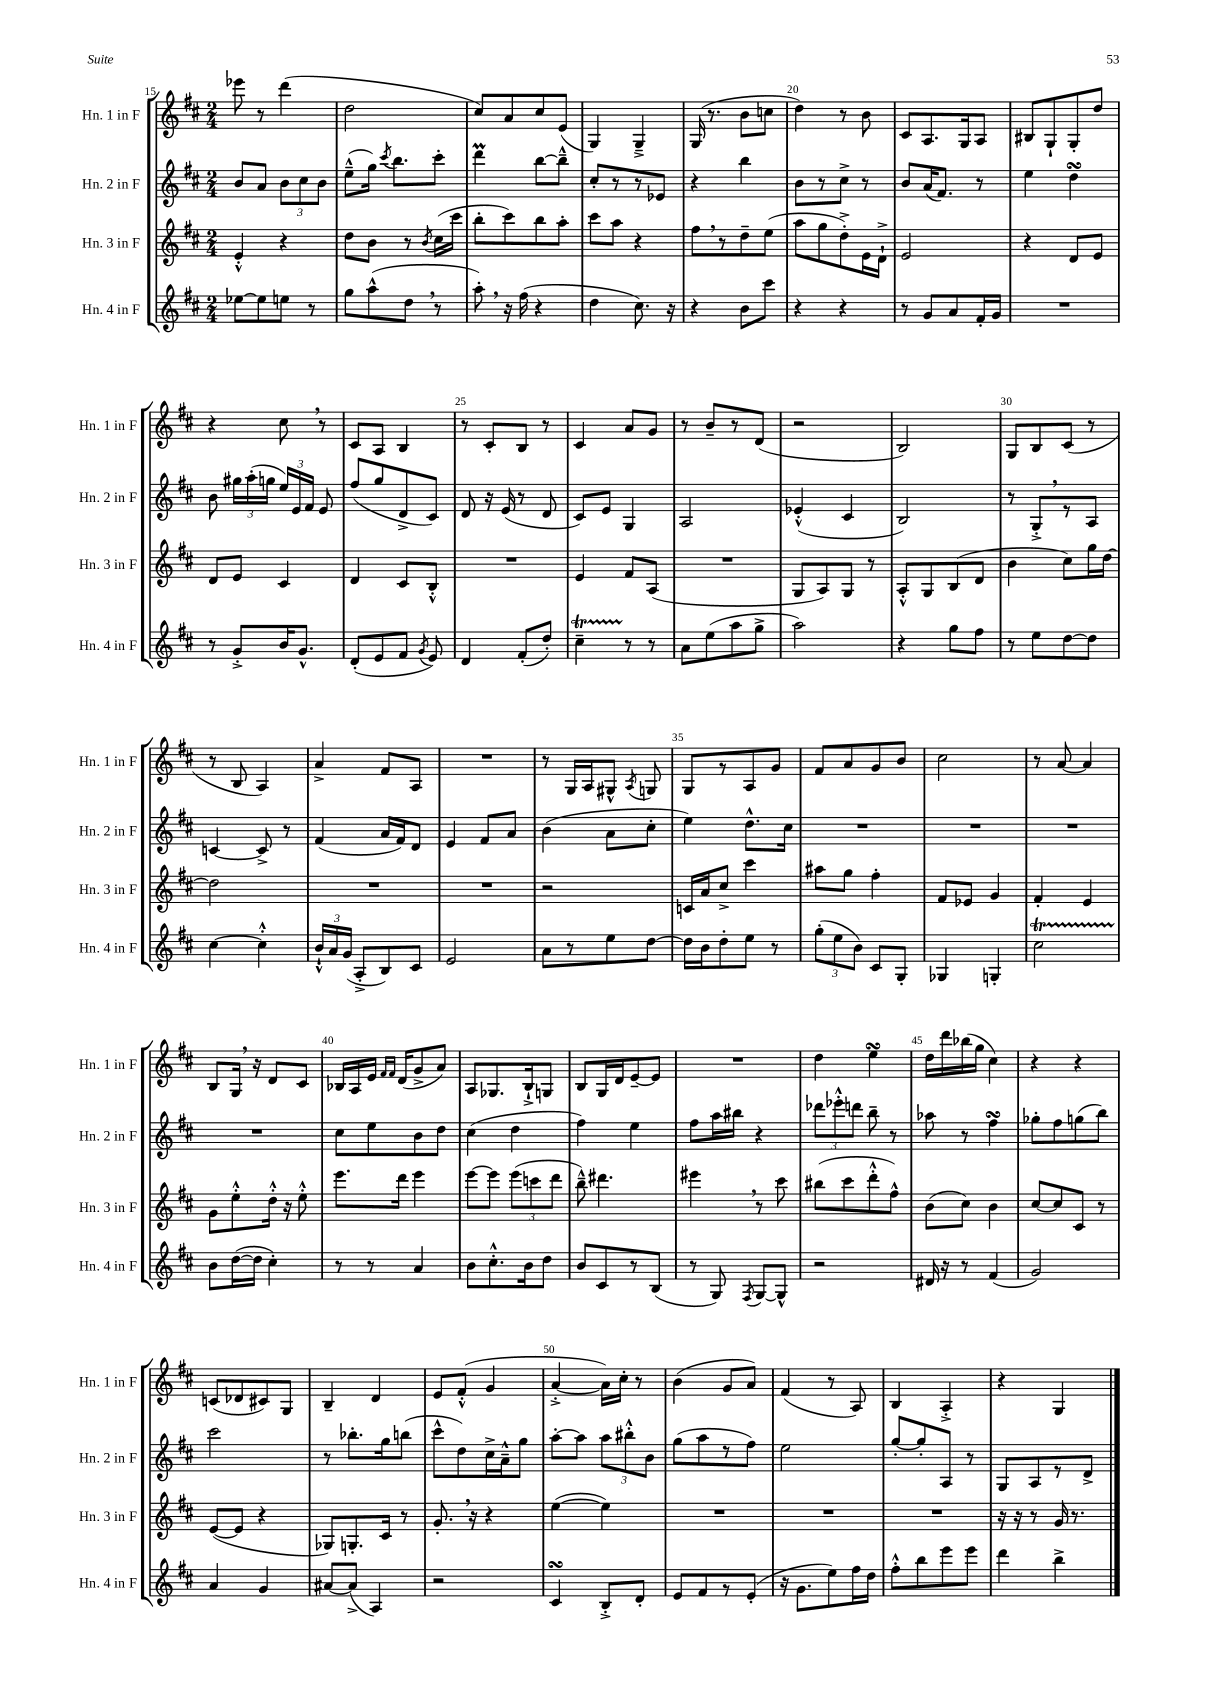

**kern	**kern	**kern	**kern
*staff4	*staff3	*staff2	*staff1
*clefG2	*clefG2	*clefG2	*clefG2
*k[f#c#]	*k[f#c#]	*k[f#c#]	*k[f#c#]
*M2/4	*M2/4	*M2/4	*M2/4
[8ee-\L	4e'^^/	8b/L	8eee-\
8ee-\]	.	8a/J	8r
8ee\J	4r	12b\L	(4ddd\
.	.	12cc#\	.
8r	.	.	.
.	.	12b\J	.
=	=	=	=
8gg\L	8dd\L	(8ee~^^\L	2dd\
(8aa^^\	8b\J	16gg\Jk)	.
.	.	8qccc#/	.
.	.	8.bb\L	.
8dd\J	8r	.	.
.	8qb/	.	.
8r	(16cc#\LL	8ccc#'\J	.
.	16ccc#\JJ	.	.
=	=	=	=
8aa'\)	8bb'\L	4ddd\	8cc#/L)
16r	8ccc#\)	.	8a/
(16ff#\	.	.	.
4r	8bb\	[8bb\L	8cc#/
.	8aa'\J	8bb~^^\]J	(8e/J
=	=	=	=
4dd\	8ccc#\L	8cc#'/L	4G/)
.	8aa\J	8r	.
8.cc#\)	4r	8r	4G~^/
.	.	8e-/J	.
16r	.	.	.
=	=	=	=
4r	8ff#\L	4r	(16G/
.	.	.	8.r
.	8r	.	.
8b\L	8dd~\	4bb\	8b\L
8ccc#\J	(8ee\J	.	8cc\J
=	=	=	=
4r	8aa\L	8b\L	4dd\)
.	8gg\	8r	.
4r	8dd'^\)	8cc#^\J	8r
.	16e\L	8r	8b\
.	16d`^\JJ	.	.
=	=	=	=
8r	2e/	8b/L	8c#/L
8g/L	.	(16a/K	8.A/
.	.	8.f#/J)	.
8a/	.	.	.
.	.	.	16G/k
16f#'/L	.	8r	8A/J
16g/JJ	.	.	.
=	=	=	=
2r	4r	4ee\	8B#/L
.	.	.	8G`/
.	8d/L	4dd\	8G'/
.	8e/J	.	8dd/J
=	=	=	=
8r	8d/L	8b\	4r
8g'^/L	8e/J	24gg#\LL	.
.	.	(24aa'\	.
.	.	24gg\JJ	.
16b/K	4c#/	24ee/LL)	8cc#\
.	.	24e/	.
8.g^^/J	.	.	.
.	.	24f#/JJ	.
.	.	8e/	8r
=	=	=	=
(8d'/L	4d/	(8ff#/L	8c#/L
8e/	.	8gg/	8A/J
8f#/J	8c#/L	8d^/	4B/
8qg/	.	.	.
8e/)	8B'^^/J	8c#/J)	.
=	=	=	=
4d/	2r	8d/	8r
.	.	16r	8c#'/L
.	.	(16e/	.
(8f#'/L	.	8r	8B/J
8dd'/J)	.	8d/	8r
=	=	=	=
4cc#~\	4e/	8c#/L)	4c#/
.	.	8e/J	.
8r	8f#/L	4G/	8a/L
8r	(8A/J	.	8g/J
=	=	=	=
8a\L	2r	2A/	8r
(8ee\	.	.	8b~/L
8aa\	.	.	8r
8gg^\J	.	.	(8d/J
=	=	=	=
2aa\)	8G/L	(4e-'^^/	2r
.	8A/)	.	.
.	8G/J	4c#/	.
.	8r	.	.
=	=	=	=
4r	8A'^^/L	2B/)	2B/)
.	8G/	.	.
8gg\L	(8B/	.	.
8ff#\J	8d/J	.	.
=	=	=	=
8r	4b\	8r	8G/L
8ee\L	.	8G'^/L	8B/
[8dd\	8cc#\L)	8r	(8c#/J
8dd\]J	16gg\L	8A/J	8r
.	[16dd\JJ	.	.
=	=	=	=
[4cc#\	2dd\]	[4c/	8r
.	.	.	8B/
4cc#'^^\]	.	8c^/]	4A/)
.	.	8r	.
=	=	=	=
24b`^^/LL	2r	(4f#/	4a^/
24a/	.	.	.
(24g/JJ	.	.	.
8A'^/L	.	.	.
8B/)	.	16a/LL	8f#/L
.	.	16f#/J)	.
8c#/J	.	8d/J	8A/J
=	=	=	=
2e/	2r	4e/	2r
.	.	8f#/L	.
.	.	8a/J	.
=	=	=	=
8a\L	2r	(4b\	8r
8r	.	.	16G/LL
.	.	.	16A/J
8ee\	.	8a\L	8G#^^/J
.	.	.	8qA/
[8dd\J	.	8cc#'\J	8G/
=	=	=	=
16dd\]LL	16c/LL	4ee\)	8G/L
16b\J	16a/J	.	.
8dd'\	8cc#^/J	.	8r
8ee\J	4ccc#\	8.dd^^\L	8A/
8r	.	.	8g/J
.	.	16cc#\Jk	.
=	=	=	=
(12gg'\L	8aa#\L	2r	8f#/L
12ee\	.	.	.
.	8gg\J	.	8a/
12b\J)	.	.	.
8c#/L	4ff#'\	.	8g/
8G'/J	.	.	8b/J
=	=	=	=
4G-/	8f#/L	2r	2cc#\
.	8e-/J	.	.
4G'/	4g/	.	.
=	=	=	=
2cc#\	4f#'/	2r	8r
.	.	.	[8a/
.	4e/	.	4a/]
=	=	=	=
8b\L	8g\L	2r	8B/L
([16dd\L	8ee'^^\	.	16G/Jk
16dd\]JJ	.	.	16r
4cc#'\)	16dd'^^\Jk	.	8d/L
.	16r	.	.
.	8ee'^^\	.	8c#/J
=	=	=	=
8r	8.eee\L	8cc#\L	16B-/LL
.	.	.	16A/
8r	.	8ee\	16e/JJ
.	.	.	16qqf#/LL
.	.	.	16qqf#/JJ
.	16ddd\Jk	.	(16d/LK
4a/	4eee\	8b\	8g^/
.	.	8dd\J	8a/J)
=	=	=	=
8b\L	[8eee\L	(4cc#\	8A/L
8.cc#'^^\	8eee\]J	.	8.G-/
.	(12eee\L	4dd\	.
16b\k	.	.	16B`^/k
.	12ccc\	.	.
8dd\J	.	.	8G/J
.	12ddd\J	.	.
=	=	=	=
8b/L	8bb~^^\)	4ff#\)	8B/L
8c#/	4.ddd#\	.	16G/L
.	.	.	16d/J
8r	.	4ee\	[8e~/
(8B/J	.	.	8e/]J
=	=	=	=
8r	4eee#\	8ff#\L	2r
8G/)	.	16aa\L	.
.	.	16bb#\JJ	.
8qF#/	.	.	.
[8G/L	8r	4r	.
8G^^/]J	8ccc#\	.	.
=	=	=	=
2r	(8bb#\L	12ddd-\L	4dd\
.	.	12eee-'^^\	.
.	8ccc#\	.	.
.	.	12ddd\J	.
.	8ddd'^^\	8bb~\	4ee\
.	8ff#^^\J)	8r	.
=	=	=	=
16d#/	(8b\L	8aa-\	16dd\LL
16r	.	.	16ddd\
8r	8cc#\J)	8r	(16bb-\
.	.	.	16gg\JJ
(4f#/	4b\	4ff#\	4cc#\)
=	=	=	=
2g/)	[8cc#/L	8gg-'\L	4r
.	8cc#/]	8ff#\	.
.	8c#/J	(8gg\	4r
.	8r	8bb\J)	.
=	=	=	=
4a/	([8e/L	2ccc#\	(8c/L
.	8e/]J	.	8d-/
4g/	4r	.	8c#/)
.	.	.	8G/J
=	=	=	=
[8a#/L	8G-/L)	8r	4B~/
(8a#^/]J	8.G'/	8.bb-'\L	.
4A/)	.	.	4d/
.	16c#/Jk	16gg\k	.
.	8r	(8bb\J	.
=	=	=	=
2r	8.g'/	8ccc#^^\L	8e/L
.	.	8dd\)	(8f#'^^/J
.	16r	.	.
.	4r	16cc#^\L	4g/
.	.	16a~^^\J	.
.	.	8gg\J	.
=	=	=	=
4c#/	([4ee\	[8aa'\L	[4a'^/
.	.	8aa\]J	.
8B'^/L	4ee\])	12aa\L	16a\]LL)
.	.	.	16cc#'\JJ
.	.	12bb#'^^\	.
8d'/J	.	.	8r
.	.	12b\J	.
=	=	=	=
8e/L	2r	(8gg\L	(4b\
8f#/	.	8aa\	.
8r	.	8r	8g/L
(8e'/J	.	8ff#\J)	8a/J)
=	=	=	=
16r	2r	2ee\	(4f#/
8.g\L	.	.	.
8ee\)	.	.	8r
16ff#\L	.	.	8A/)
16dd\JJ	.	.	.
=	=	=	=
8ff#'^^\L	2r	[8gg'/L	4B/
8bb\	.	8gg'/]	.
8eee\	.	8A/J	4A'^/
8eee\J	.	8r	.
=	=	=	=
4ddd\	16r	8G/L	4r
.	16r	.	.
.	8r	8A/	.
4bb^\	16g/	8r	4G/
.	8.r	.	.
.	.	8d^/J	.
==	==	==	==
*-	*-	*-	*-
